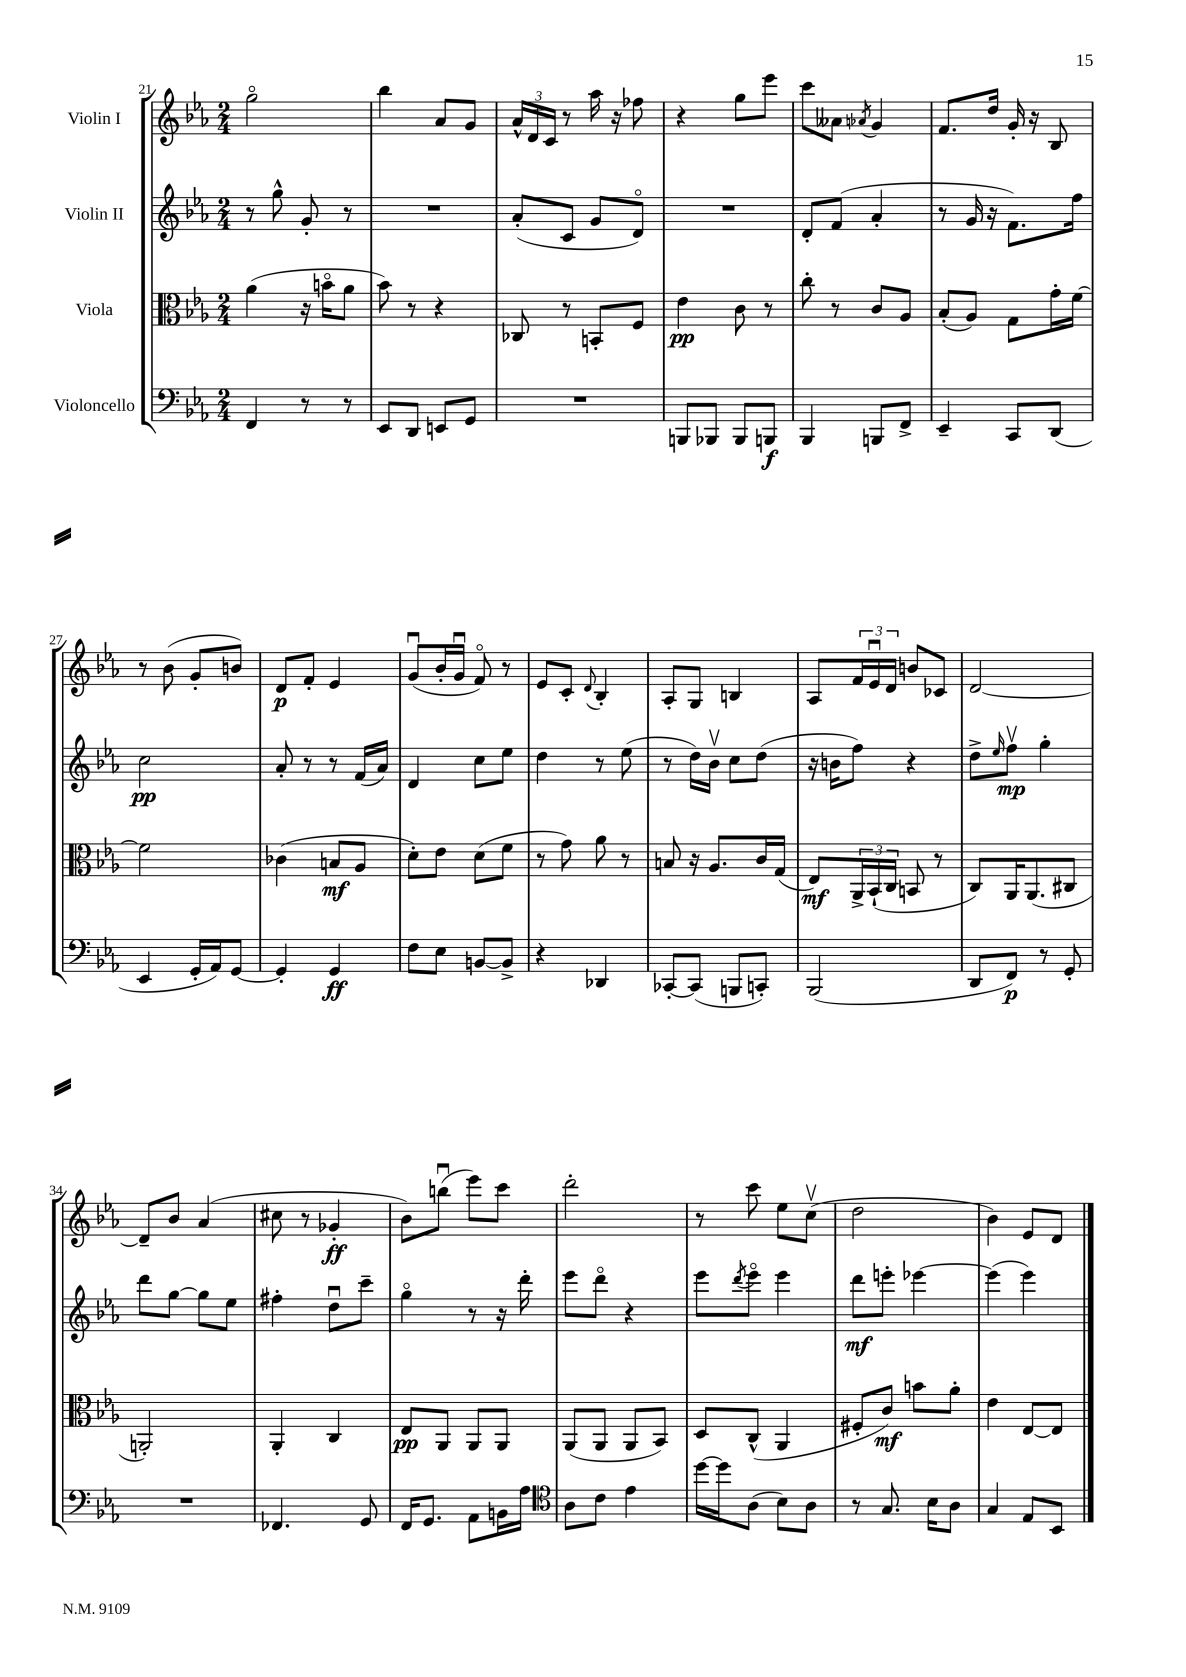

**kern	**kern	**kern	**kern
*staff4	*staff3	*staff2	*staff1
*clefF4	*clefC3	*clefG2	*clefG2
*k[b-e-a-]	*k[b-e-a-]	*k[b-e-a-]	*k[b-e-a-]
*M2/4	*M2/4	*M2/4	*M2/4
4FF	(4a-	8r	2ggo
.	.	8gg^^	.
8r	16r	8g'	.
.	16bo	.	.
8r	8a-	8r	.
=	=	=	=
8EE-	8b-)	2r	4bb-
8DD	8r	.	.
8EE	4r	.	8a-
8GG	.	.	8g
=	=	=	=
2r	8C-	(8a-'	24a-^^
.	.	.	24d
.	.	.	24c
.	8r	8c	8r
.	8BB'	8g	16aa-
.	.	.	16r
.	8F	8do)	8ff-
=	=	=	=
8BBB	4e-	2r	4r
8BBB-	.	.	.
8BBB-	8c	.	8gg
8BBB	8r	.	8eee-
=	=	=	=
4BBB-	8cc'	8d'	8ccc
.	8r	(8f	8a--
.	.	.	8qa-
8BBB	8c	4a-'	4g
8FF^	8A-	.	.
=	=	=	=
4EE-~	(8B-'	8r	8.f
.	8A-)	16g	.
.	.	16r	16dd
8CC	8G	8.f)	16g'
.	.	.	16r
(8DD	16g'	.	8B-
.	[16f	16ff	.
=	=	=	=
4EE-	2f]	2cc	8r
.	.	.	(8b-
16GG'	.	.	8g'
16AA-)	.	.	.
[8GG	.	.	8b)
=	=	=	=
4GG']	(4c-	8a-'	8d
.	.	8r	8f'
4GG	8B	8r	4e-
.	8A-	(16f	.
.	.	16a-)	.
=	=	=	=
8F	8d')	4d	(8gu
8E-	8e-	.	16b-'
.	.	.	16gu
[8BB	(8d	8cc	8fo)
8BB^]	8f	8ee-	8r
=	=	=	=
4r	8r	4dd	8e-
.	8g)	.	8c'
.	.	.	8qqd
4DD-	8a-	8r	4B-'
.	8r	(8ee-	.
=	=	=	=
[8CC-'	8B	8r	8A-'
(8CC-]	16r	16dd)	8G
.	8.A-	16b-v	.
8BBB	.	8cc	4B
8CC')	16c	(8dd	.
.	(16G	.	.
=	=	=	=
(2BBB-	8E-)	16r	8A-
.	.	16b	.
.	24AA-^	8ff)	24f
.	(24BB-`	.	24e-u
.	24C	.	24d
.	8BB	4r	8b
.	8r	.	8c-
=	=	=	=
8DD	8C)	8dd^	[2d
.	.	16qqee-	.
8FF)	16AA-	8ffv	.
.	(8.AA-	.	.
8r	.	4gg'	.
8GG'	8C#	.	.
=	=	=	=
2r	2AA')	8ddd	8d~]
.	.	[8gg	8b-
.	.	8gg]	(4a-
.	.	8ee-	.
=	=	=	=
4.FF-	4AA-'	4ff#'	8cc#
.	.	.	8r
.	4C	8ddu	4g-'
8GG	.	8ccc~	.
=	=	=	=
16FF	8E-	4ggo	8b-)
8.GG	.	.	.
.	8AA-	.	(8bbu
8AA-	8AA-	8r	8eee-)
16BB	8AA-	16r	8ccc
16A-	.	16ddd'	.
=	=	=	=
*clefC4	*	*	*
8A-	(8AA-	8eee-	2ddd'
8c	8AA-	8dddo	.
4e-	8AA-	4r	.
.	8BB-)	.	.
=	=	=	=
[16dd	8D	8eee-	8r
16dd]	.	.	.
.	.	8qddd	.
(8A-	(8C^^	8eee-o	8ccc
8B-)	4AA-	4eee-	8ee-
8A-	.	.	(8ccv
=	=	=	=
8r	8F#'	8ddd	2dd
8.G	8c)	8eee'	.
.	8b	[4eee-	.
16B-	.	.	.
8A-	8a-'	.	.
=	=	=	=
4G	4e-	(4eee-]	4b-)
8E-	[8E-	4eee-)	8e-
8BB-	8E-]	.	8d
==	==	==	==
*-	*-	*-	*-
